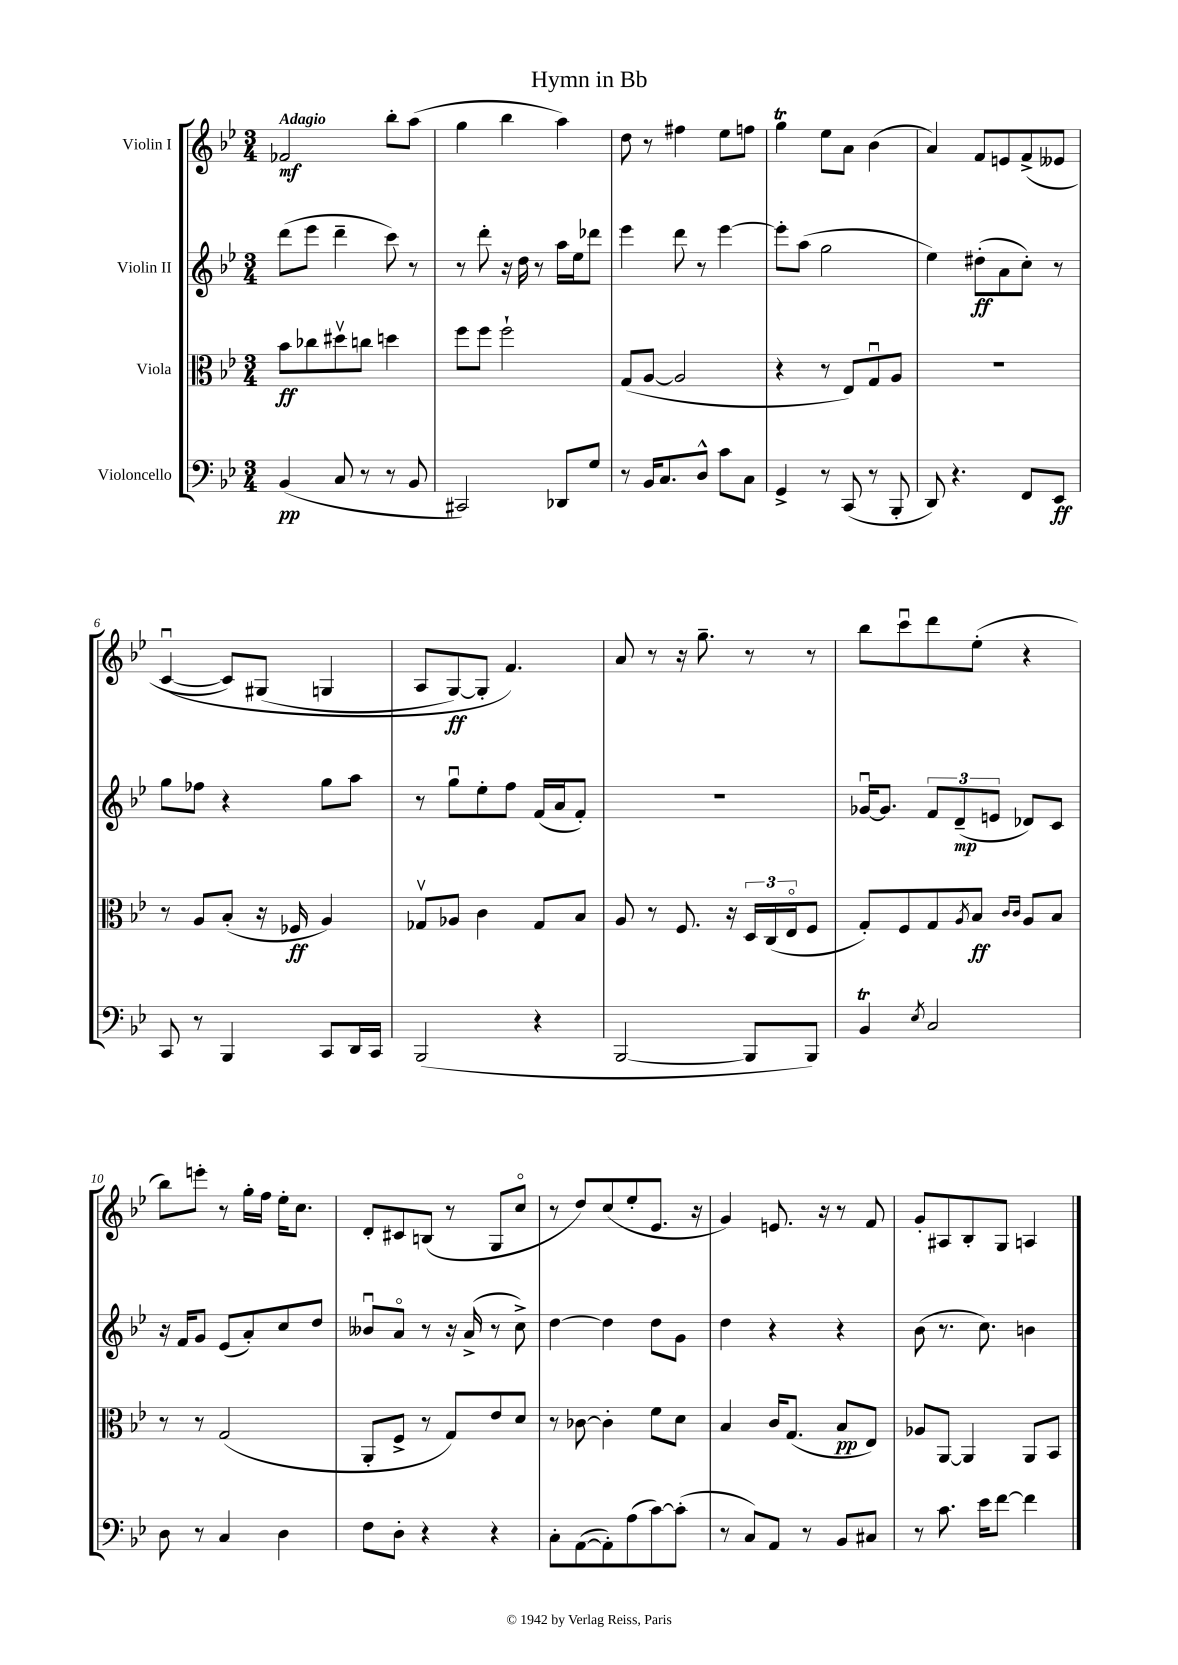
\header { title = "Hymn in Bb" }
<<
\new StaffGroup <<
\new Staff = "s0" \with { instrumentName = "Violin I" } {
    \clef treble \key bes \major \numericTimeSignature \time 3/4 \tempo "Adagio"
    fes'2\mf bes''8-. a''8( |
    g''4 bes''4 a''4) |
    d''8 r8 fis''4 ees''8 f''8 |
    g''4\trill ees''8 a'8 bes'4( |
    a'4) f'8 e'8 f'8->( eeses'8 |
    c'4~\downbow\( c'8) gis8( g4 |
    a8 g8~\ff) g8-. f'4.\) |
    a'8 r8 r16 g''8.-- r8 r8 |
    bes''8 c'''8\downbow d'''8 ees''8-.( r4 |
    bes''8) e'''8-. r8 g''16-. f''16 ees''16-. c''8. |
    d'8-. cis'8 b8( r8 g8 c''8\flageolet |
    r8 d''8) c''8( ees''8-. ees'8. r16 |
    g'4) e'8. r16 r8 f'8 |
    g'8-. ais8 bes8-. g8 a4 \bar "|." |
}
\new Staff = "s1" \with { instrumentName = "Violin II" } {
    \clef treble \key bes \major \numericTimeSignature \time 3/4
    d'''8( ees'''8 d'''4-- c'''8) r8 |
    r8 d'''8-. r16 d''16 r8 a''16 ees''16 des'''8 |
    ees'''4 d'''8 r8 ees'''4~ |
    ees'''8-. a''8( g''2 |
    ees''4) dis''8-.\ff( a'8 c''8-.) r8 |
    g''8 fes''8 r4 g''8 a''8 |
    r8 g''8\downbow ees''8-. f''8 f'16( a'16 f'8-.) |
    R2. |
    ges'16~\downbow ges'8. \tuplet 3/2 { f'8 d'8--\mp( e'8 } des'8) c'8 |
    r16 f'16 g'8 ees'8( a'8-.) c''8 d''8 |
    beses'8\downbow a'8\flageolet r8 r16 a'16->( r8 c''8->) |
    d''4~ d''4 d''8 g'8 |
    d''4 r4 r4 |
    bes'8( r8. c''8.) b'4 \bar "|." |
}
\new Staff = "s2" \with { instrumentName = "Viola" } {
    \clef alto \key bes \major \numericTimeSignature \time 3/4
    bes'8\ff ces''8 dis''8\upbow c''8 d''4 |
    f''8 f''8 f''2-! |
    g8( a8~ a2 |
    r4 r8 ees8) g8\downbow a8 |
    R2. |
    r8 a8 bes8-.( r16 fes16\ff a4) |
    ges8\upbow aes8 c'4 ges8 bes8 |
    a8 r8 f8. r16 \tuplet 3/2 { d16 c16( ees16\flageolet } f8 |
    g8-.) f8 g8 \acciaccatura { a8 } bes8\ff \grace { c'16 c'16 } a8 bes8 |
    r8 r8 g2( |
    a,8-. f8-> r8 g8) ees'8 d'8 |
    r8 ces'8~ ces'4-. f'8 d'8 |
    bes4 c'16 g8.( bes8\pp ees8) |
    aes8 a,8~ a,4 a,8 bes,8 \bar "|." |
}
\new Staff = "s3" \with { instrumentName = "Violoncello" } {
    \clef bass \key bes \major \numericTimeSignature \time 3/4
    bes,4\pp( c8 r8 r8 bes,8 |
    cis,2) des,8 g8 |
    r8 bes,16 c8. d8-^ c'8 c8 |
    g,4-> r8 c,8( r8 bes,,8-. |
    d,8) r4. f,8 ees,8\ff |
    c,8 r8 bes,,4 c,8 d,16 c,16 |
    bes,,2( r4 |
    bes,,2~ bes,,8 bes,,8) |
    bes,4\trill \acciaccatura { ees8 } c2 |
    d8 r8 c4 d4 |
    f8 d8-. r4 r4 |
    c8-. a,8~( a,8-.) a8( c'8~) c'8-.( |
    r8 c8) a,8 r8 bes,8 cis8 |
    r8 c'8. ees'16 f'8~ f'4 \bar "|." |
}
>>
>>
